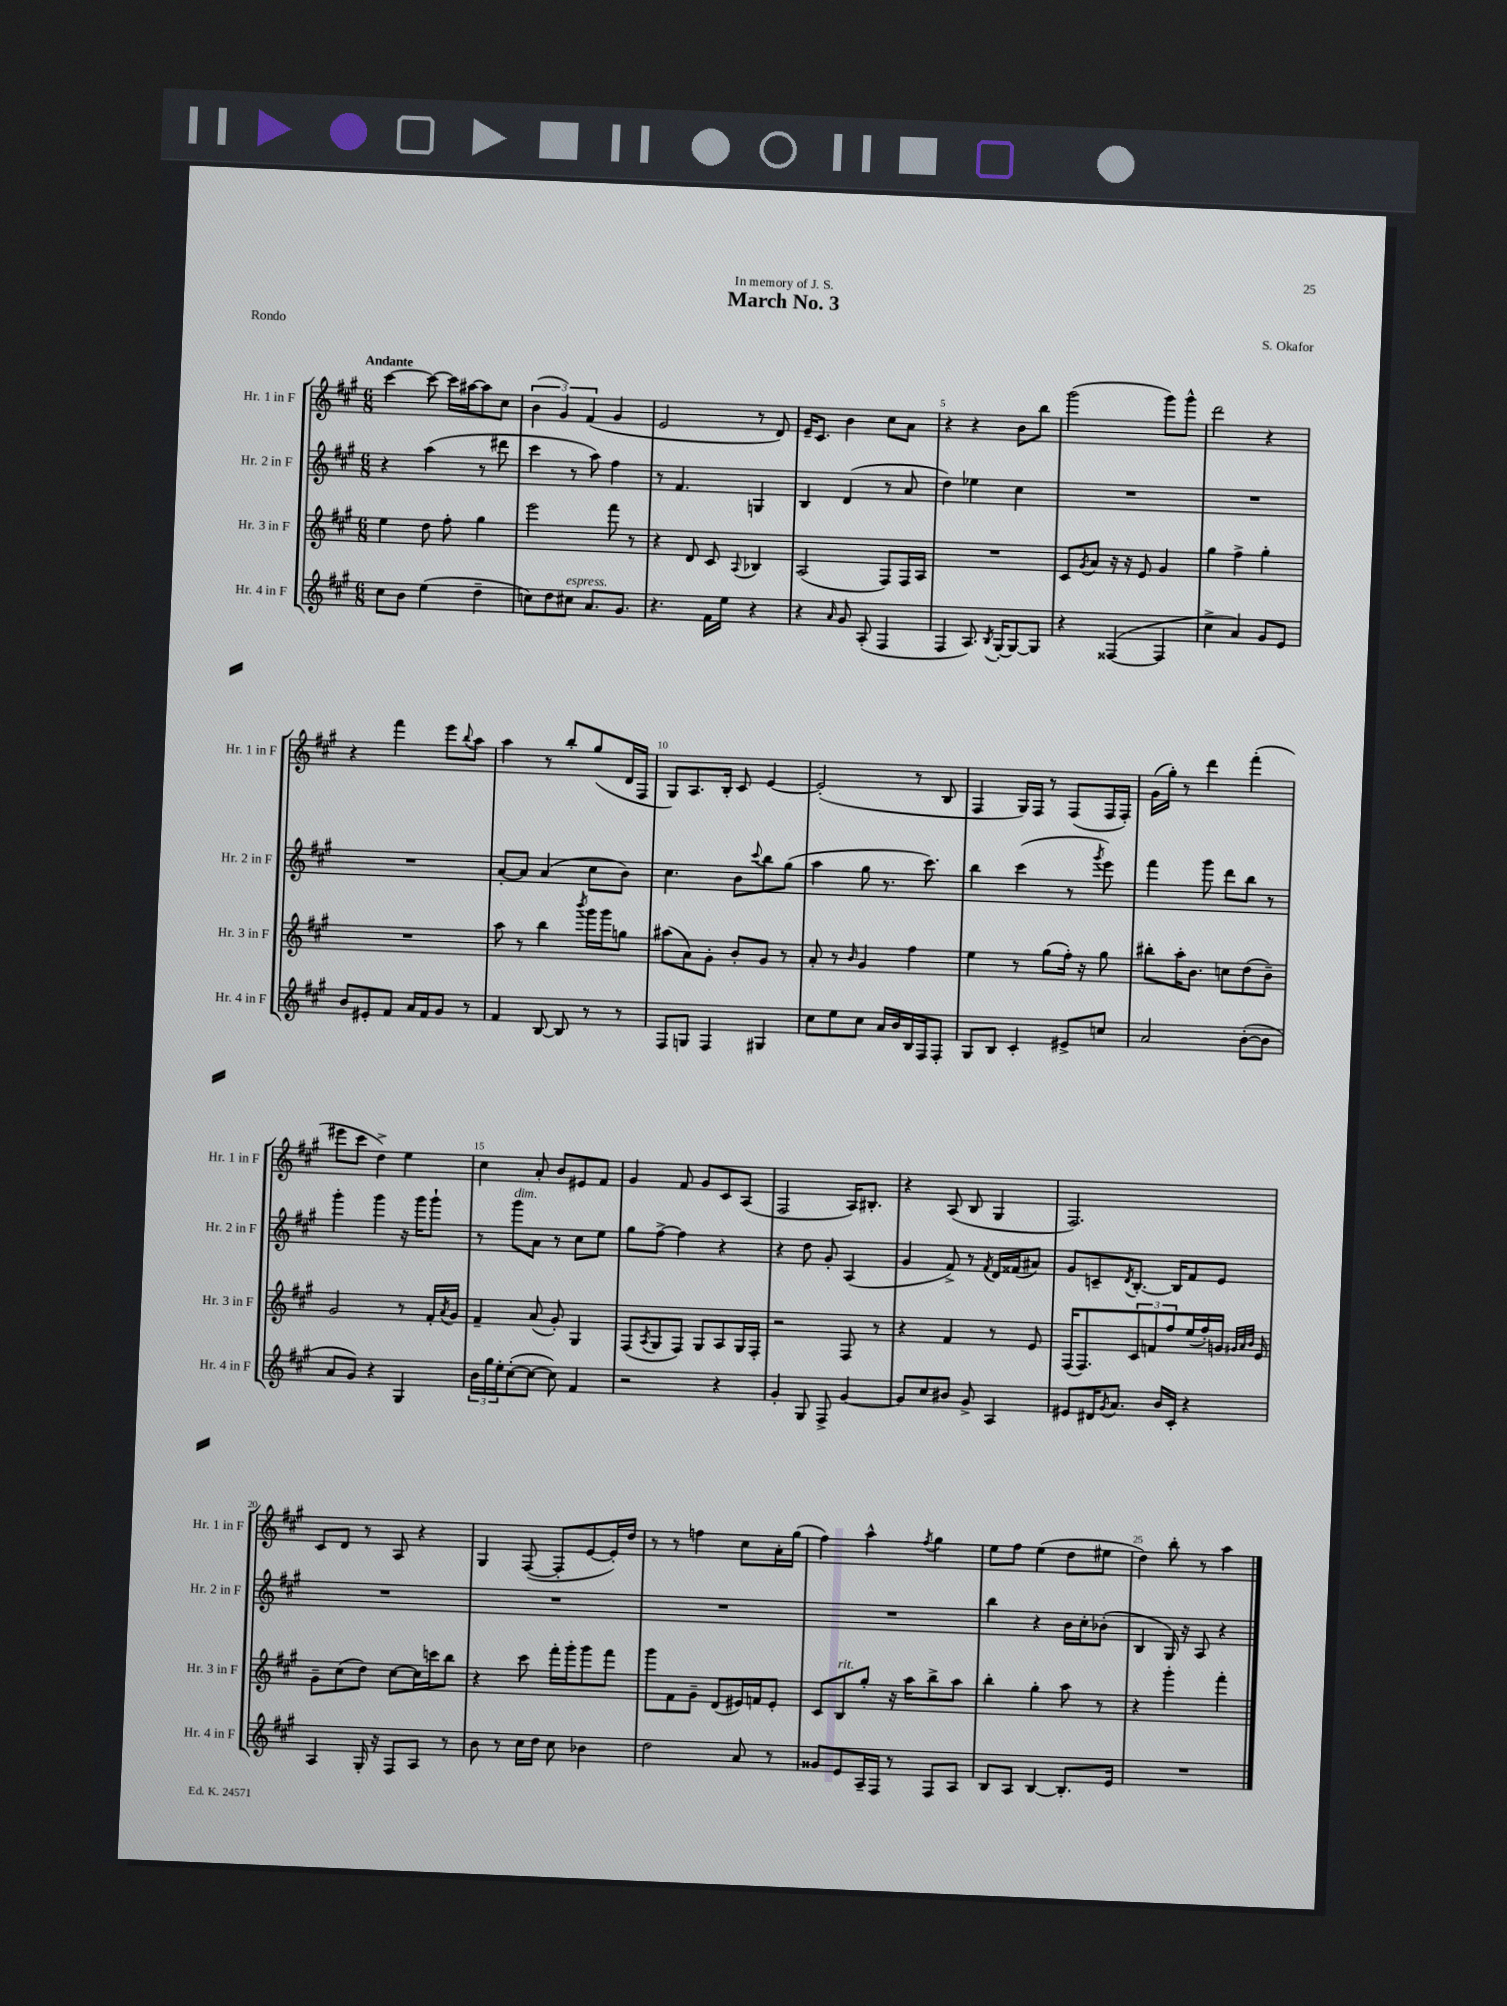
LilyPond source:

\header { title = "March No. 3" composer = "S. Okafor" dedication = "In memory of J. S." piece = "Rondo" }
<<
\new StaffGroup <<
\new Staff = "s0" \with { instrumentName = "Hr. 1 in F" shortInstrumentName = "Hr. 1 in F" } {
    \clef treble \key a \major \numericTimeSignature \time 6/8 \tempo "Andante"
    cis'''4~ cis'''8~ cis'''16 ais''16~ ais''8 cis''8 |
    \tuplet 3/2 { b'4( gis'4) fis'4( } gis'4 |
    e'2 r8 d'8) |
    e'16-- cis'8. b'4 cis''8 a'8 |
    r4 r4 b'8 b''8 |
    gis'''2( gis'''8) gis'''8-^ |
    d'''2 r4 |
    r4 fis'''4 e'''8 \appoggiatura { b''8 } a''8 |
    a''4 r8 b''8-. gis''8( d'16 fis16 |
    gis8) a8. b16-. cis'8 e'4~ |
    e'2-.( r8 b8 |
    fis4 gis16) fis16 r8 fis8( fis16 fis16-.) |
    gis'16( gis''16-.) r8 d'''4 fis'''4-.( |
    eis'''8 cis'''8 d''4->) e''4 |
    cis''4 a'8-. b'8 eis'8 fis'8 |
    gis'4 fis'8 gis'8 cis'8 a8( |
    fis2 a16) bis8.-. |
    r4 a8( b8 gis4 |
    fis2.) |
    cis'8 d'8 r8 a8 r4 |
    gis4 fis8~( fis8-. e'8~ e'16-.) d''16 |
    r8 r8 f''4 cis''8 a'16-. gis''16( |
    fis''4) a''4-^ \acciaccatura { fis''8 } gis''4 |
    e''8 fis''8 e''4( d''8 eis''8 |
    d''4) b''8-. r8 a''4 \bar "|." |
}
\new Staff = "s1" \with { instrumentName = "Hr. 2 in F" shortInstrumentName = "Hr. 2 in F" } {
    \clef treble \key a \major \numericTimeSignature \time 6/8
    r4 a''4( r8 dis'''8 |
    cis'''4 r8 a''8) fis''4 |
    r8 fis'4. g4 |
    b4 d'4( r8 a'8 |
    d''4) ees''4 cis''4 |
    R2. |
    R2. |
    R2. |
    a'8~-. a'8 a'4( cis''8 b'8) |
    cis''4. b'8 \appoggiatura { cis'''8 } b''8 gis''8( |
    a''4 gis''8 r8. cis'''8.) |
    b''4 cis'''4( r8 \acciaccatura { gis'''8 } e'''8) |
    fis'''4 gis'''8 d'''8 b''8 r8 |
    gis'''4-. gis'''4 r16 gis'''16 gis'''8-! |
    r8 gis'''8^\markup { \italic "dim." } a'8 r8 cis''8 e''8 |
    gis''8 fis''8~-> fis''4 r4 |
    r4 d''8 gis'8-. a4( |
    gis'4 fis'8->) r8 \acciaccatura { fis'8 } d'16 fisis'16( ais'8) |
    gis'8 c'8-- \acciaccatura { d'8 } b8.~-. b16 fis'8 e'8 |
    R2. |
    R2. |
    R2. |
    R2. |
    b''4 r4 b'16 cis''16-. bes'8-.( |
    b4 gis16) r16 a8 r4 \bar "|." |
}
\new Staff = "s2" \with { instrumentName = "Hr. 3 in F" shortInstrumentName = "Hr. 3 in F" } {
    \clef treble \key a \major \numericTimeSignature \time 6/8
    e''4 d''8 fis''8-. gis''4 |
    e'''2 fis'''8 r8 |
    r4 d'8 cis'8 \appoggiatura { a8 } bes4 |
    a2( fis8) fis16 a16 |
    R2. |
    cis'8 \acciaccatura { gis'8 } a'8 r16 r16 e'8 gis'4 |
    gis''4 fis''4-> gis''4-. |
    R2. |
    a''8 r8 b''4 \acciaccatura { b'''8 } gis'''16 gis'''16 g''8 |
    ais''8( a'8) gis'8-. b'8-. gis'8 r8 |
    a'8-. r8 \grace { b'16 } gis'4 fis''4 |
    e''4 r8 gis''8( fis''16-.) r16 gis''8 |
    bis''8-. a''16-. b'8. c''8 d''8( b'8--) |
    gis'2 r8 fis'16-. \acciaccatura { a'8 } gis'16 |
    fis'4-- a'8( gis'8-.) gis4 |
    fis8( \acciaccatura { a8 } gis8 fis8) gis8 a8 gis16 fis16-. |
    r2 fis8 r8 |
    r4 fis'4 r8 e'8 |
    fis16( fis8.) \tuplet 3/2 { cis'8 f'8 fis''8 } e''16( fis''16-.) g'16 \grace { gis'32 a'32 b'32 } e'16 |
    gis'8-- cis''8( d''8) cis''8~ cis''16 c'''16 b''8 |
    r4 cis'''8 fis'''16-. gis'''16-. gis'''8 fis'''8 |
    gis'''8 fis'8 gis'8-- d'8( eis'16) f'16 eis'8-. |
    cis'8 b8^\markup { \italic "rit." } gis''8-. r16 a''16 b''8-> a''8 |
    b''4-. gis''4-. a''8 r8 |
    r4 gis'''4-. fis'''4-. \bar "|." |
}
\new Staff = "s3" \with { instrumentName = "Hr. 4 in F" shortInstrumentName = "Hr. 4 in F" } {
    \clef treble \key a \major \numericTimeSignature \time 6/8
    cis''8 b'8 e''4( d''4-- |
    c''8) d''8 cis''8^\markup { \italic "espress." } a'8. gis'8. |
    r4. fis'16 e''16 r4 |
    r4 \grace { a'16 } gis'8 a8-.( fis4 |
    fis4 a8.) \acciaccatura { b8 } gis16~-. gis8~ gis8 |
    r4 fisis4~( fisis4 |
    cis''4-> a'4) gis'8 e'8 |
    b'8 eis'8-. fis'8 a'16 fis'16 gis'8 r8 |
    fis'4 b8~ b8 r8 r8 |
    fis8 g8 fis4 gis4 |
    cis''8 e''8 cis''8 a'16 b'16 b16 fis16 fis8-. |
    gis8 b8 cis'4-. eis'8-> c''8 |
    a'2 b'8~-.( b'8 |
    a'8 gis'8) r4 gis4 |
    \tuplet 3/2 { b'16 gis''16 e''16-. } cis''8~-.( cis''8~ cis''8) fis'4 |
    r2 r4 |
    gis'4-. gis8 fis8-> gis'4~ |
    gis'8 cis''8 bis'8 gis'8-> a4 |
    eis'8 dis'16 \acciaccatura { gis'8 } a'8. b'16 cis'16-. r4 |
    a4 gis16-. r16 fis8 a8 r8 |
    b'8 r8 cis''16 d''16 cis''8 bes'4 |
    d''2 a'8 r8 |
    gisis'8 e'8 a16-- fis16 r8 fis8 a8 |
    b8 a8 b4~ b8.-. e'16 |
    R2. \bar "|." |
}
>>
>>
\layout { \context { \Score \override BarNumber.break-visibility = ##(#f #t #t) barNumberVisibility = #(every-nth-bar-number-visible 5) } }
